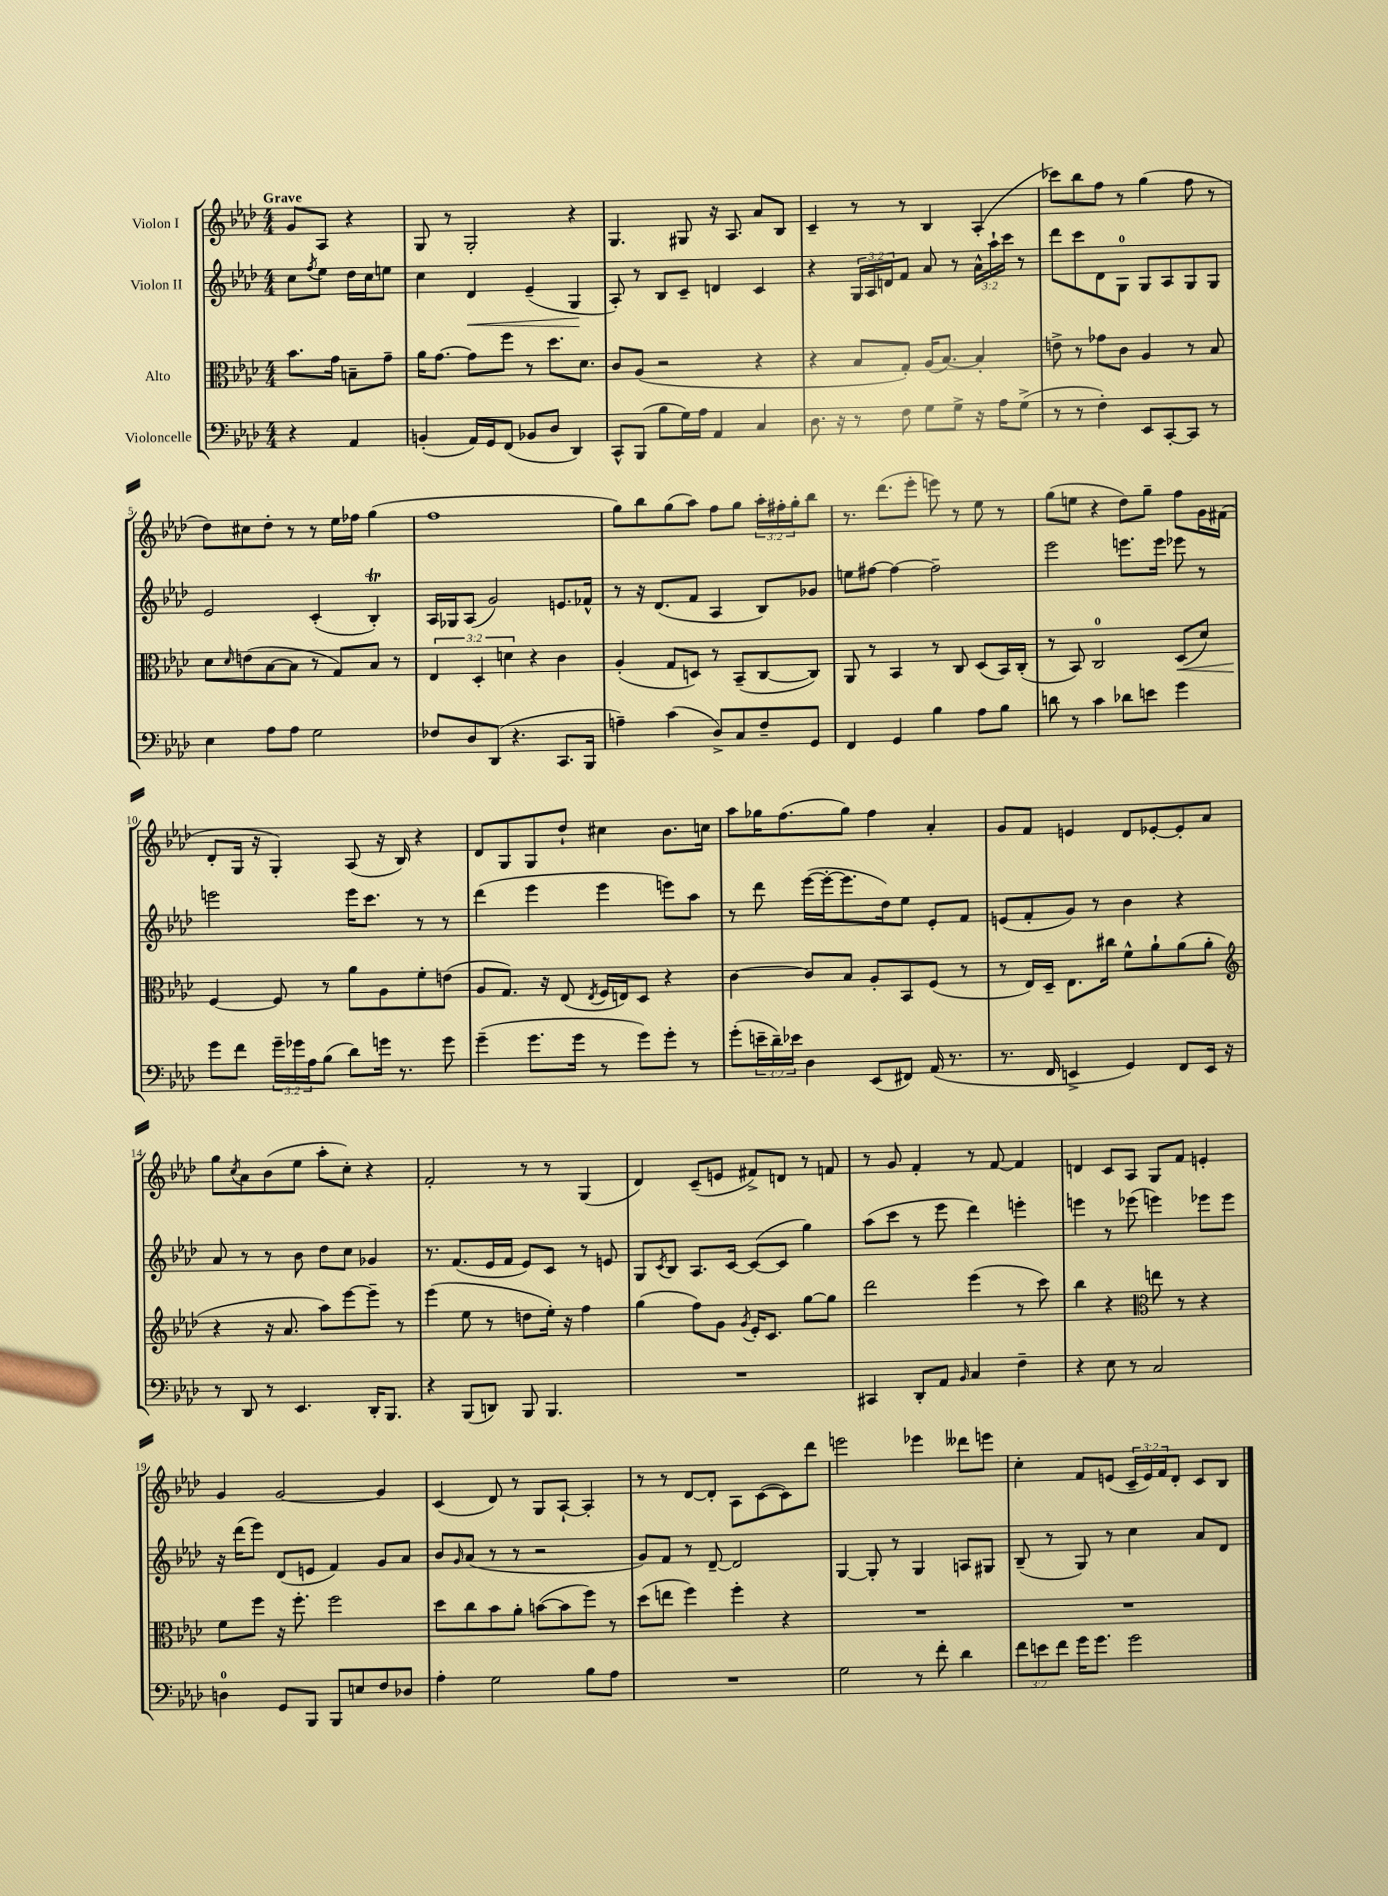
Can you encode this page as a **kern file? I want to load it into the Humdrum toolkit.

**kern	**kern	**kern	**kern
*staff4	*staff3	*staff2	*staff1
*clefF4	*clefC3	*clefG2	*clefG2
*k[b-e-a-d-]	*k[b-e-a-d-]	*k[b-e-a-d-]	*k[b-e-a-d-]
*M4/4	*M4/4	*M4/4	*M4/4
4r	8.b-\L	8cc\L	8g/L
.	.	8qff/	.
.	.	8ee-\J	8A-/J
.	16g\Jk	.	.
4AA-/	8B~\L	16dd-\LL	4r
.	.	16cc\J	.
.	8g~\J	8ee\J	.
=	=	=	=
(4BB'/	16a-\LK	4cc\	8G/
.	[8.g\J	.	.
.	.	.	8r
16AA-/LL)	8g\]L	4d-/	2G'/
16GG/J	.	.	.
(8FF/J	8ff\J	.	.
8BB-/L	8r	(4e-~/	.
8D-/J	8.dd-\L	.	.
4DD-/)	.	4G/	4r
.	8.d-\J	.	.
=	=	=	=
8CC^^/L	8c/L	8A-'/)	4.G/
(8BBB-/J	(8A-/J	8r	.
8B-\L	2r	8B-/L	.
16G\L)	.	8c~/J	8G#/
16A-\JJ	.	.	.
4AA-/	.	4d/	16r
.	.	.	8.A-/
4C/	4r	4c/	8a-/L
.	.	.	8B-/J
=	=	=	=
8.D-\	4r	4r	4c~/
16r	.	.	.
8r	8B-/L	24G/LL	8r
.	.	24A-/	.
.	.	24d/J	.
8F\	8G'/J)	8f/J	8r
8G\L	(16A-/LK	8a-/	4B-/
.	[8.B-/J)	.	.
8G^\J	.	8r	.
16r	4B-'/]	24a-^^\LL	(4A-'/
.	.	24aa-`\	.
16A-\LK	.	.	.
.	.	24ccc\JJ	.
(8G^\J	.	8r	.
=	=	=	=
8r	8e^\	8ddd-\L	8ccc-\L)
8r	8r	8ccc\	8bb-\
4F'\)	8g-\L	8d-\	8ff\J
.	8c\J	8G\J	8r
8EE-/L	4A-/	8G/L	(4gg\
[8CC'/	.	8A-/	.
8CC/]J	8r	8G/	8ff\
8r	8B-/	8G/J	8r
=	=	=	=
4E-\	8d-\L	2e-/	8dd-\L)
.	16qqd-/	.	.
.	(8e\	.	8cc#\
8A-\L	[8B-\	.	8dd-'\J
8A-\J	8B-\]J	.	8r
2G\	8r	(4c'/	8r
.	8G/L)	.	16ee-\LL
.	.	.	16ff-\JJ
.	8B-/J	4B-'/)	(4gg\
.	8r	.	.
=	=	=	=
8F-/L	6E-/	16A-/LL	1ff
.	.	16G-/J	.
8D-/	.	(8A-/J	.
.	6D-'/	.	.
(8DD-/J	.	2g/)	.
.	6d\	.	.
4.r	.	.	.
.	4r	.	.
8.CC/L	4c\	8.e/L	.
16BBB-/Jk	.	16f-^^/Jk	.
=	=	=	=
4A~\)	(4A-'/	8r	8gg\L)
.	.	16r	8bb-\
.	.	(8.d-/L	.
(4c\	8G/L	.	(8gg\
.	8D/J)	8f/J	8aa-\J)
8D-^/L)	8r	4A-/	8ff\L
8C/	(8BB-~/L	.	8gg\J
8F~/	[8C/	8B-/L)	24aa-'\LL
.	.	.	24ff#'\
.	.	.	24gg'\J
8GG/J	8C/]J)	8g-/J	8bb-\J
=	=	=	=
4FF/	8AA-/	8ee\L	8.r
.	8r	[8ff#\J	.
.	.	.	(8.ddd-\L
4GG/	4BB-/	4ff#\_	.
.	.	.	8eee-'\J
4B-\	8r	2ff#~\]	8eee\)
.	8C/	.	8r
8A-\L	(8D-/L	.	8ee-\
8B-\J	16BB-/L)	.	8r
.	(16C'/JJ	.	.
=	=	=	=
8d\	8r	2eee-\	(8gg\L
8r	8BB-/)	.	8ee\J
4c\	2C/	.	4r
8d-\L	.	8.eee\L	8dd-\L)
8e\J	.	.	8gg~\J
.	.	16eee\Jk	.
4g\	(8D-/L	8eee-\	8ff\L
.	8d-/J)	8r	16g\L
.	.	.	(16f#\JJ
=	=	=	=
8g\L	[4F/	2eee\	8d-'/L
8f\J	.	.	16G/Jk
.	.	.	16r
24g~\LL	8F/]	.	4G'/)
24g-\	.	.	.
24A-\J	.	.	.
(8B-\J	8r	.	.
8d-\L)	8a-\L	16eee\LK	(8A-/
.	.	8.ccc\J	.
16g\Jk	8A-\	.	16r
8.r	.	.	16B-/)
.	8f'\	8r	4r
8g\	(8e\J	8r	.
=	=	=	=
(4g~\	8A-/L	(4ddd-\	8d-/L
.	8.G/J)	.	8G/
8.g\L	.	4eee-\	8G/
.	16r	.	.
.	(8E-/	.	8dd-`/J
16g\Jk	.	.	.
.	8qE-/	.	.
8r	16F/LL	4eee-\	4cc#\
.	16E/J)	.	.
8g\L)	8D-/J	.	.
8g'\J	4r	8eee\L)	8.b-\L
8r	.	8aa-\J	.
.	.	.	16cc\Jk
=	=	=	=
(8g'\L	[4c\	8r	8aa-\L
24e~\L	.	8ddd-\	16gg-\K
24d-~\)	.	.	.
.	.	.	(8.ff\
24e-\JJ	.	.	.
4D-\	8c/]L	([16eee-\LL	.
.	.	16eee-'\_J	.
.	8B-/J	8.eee-\]	8gg-\J)
(8EE-/L	8A-'/L	.	4ff\
.	.	16dd-\k)	.
8FF#/J)	8BB-/	8ee-\J	.
(16AA-/	(8F/J	8e-'/L	4a-'/
8.r	.	.	.
.	8r	8f/J	.
=	=	=	=
8.r	8r	(8e/L	8g/L
.	16E-/LL)	8f'/	8f/J
16FF/	16D-~/JJ	.	.
4EE^/	8.E-\L	8g/J)	4e/
.	.	8r	.
.	16cc#\Jk	.	.
4GG/)	8f^^\L	4b-\	8d-/L
.	8a-`\	.	[8e-'/
8FF/L	(8a-\	4r	8e-'/]
16EE/Jk	8a-'\J	.	8a-/J
16r	.	.	.
=	=	=	=
*	*clefG2	*	*
8r	4r	8a-/	8gg\L
.	.	.	8qcc/
8DD-/	.	8r	8a-\
8r	16r	8r	(8b-\
.	8.a-/	.	.
4.EE-/	.	8b-\	8ee-\J
.	8aa-\L)	8dd-\L	8aa-'\L
.	[8eee-\	8cc\J	8cc'\J)
16DD-'/LK	8eee-~\]J	4g-/	4r
8.BBB-/J	.	.	.
.	8r	.	.
=	=	=	=
4r	(4eee-\	8.r	2f'/
.	.	(8.f/L	.
(8BBB-/L	8ee-\	.	.
8DD/J)	8r	16e-/L	.
.	.	16f/JJ	.
8BBB-/	8dd\L	8e-/L)	8r
4.BBB-/	16ee-'\Jk)	8c/J	8r
.	16r	.	.
.	4ff\	8r	(4G/
.	.	8e/	.
=	=	=	=
1r	(4gg\	8G/L	4d-/)
.	.	8qc/	.
.	.	8B-/J	.
.	8ff\L)	8.A-/L	(8c~/L
.	8g\J	.	8e/J
.	.	[16c/Jk	.
.	8qg/	.	.
.	16e-'/LK	(8c/_L	8f#^/L)
.	8.c/J	.	.
.	.	8c/]J	8d/J
.	[8gg\L	4gg\)	8r
.	8gg\]J	.	8f/
=	=	=	=
4CC#/	2ddd-\	(8aa-\L	8r
.	.	8ccc\J	8g/
8DD-'/L	.	8r	4f'/
8AA-/J	.	8eee-\	.
16qqBB-/	.	.	.
4C/	(4eee-\	4ddd-\)	8r
.	.	.	[8f/
4F~\	8r	4eee'\	4f/]
.	8ccc\)	.	.
=	=	=	=
4r	4bb-\	4eee\	4d/
8E-\	4r	8r	8c/L
8r	.	(8eee-\	8A-/J
*	*clefC3	*	*
2C/	8ee\	4eee\)	8G/L
.	8r	.	8f/J
.	4r	8eee-\L	4e'/
.	.	8eee-\J	.
=	=	=	=
4D\	8f\L	16r	4g/
.	.	(16ddd-\LK	.
.	8ff\J	8eee-\J)	.
8GG/L	16r	(8d-/L	[2g/
.	8.ff'\	.	.
8BBB-/J	.	8e/J	.
8BBB-/L	2ff\	4f/)	.
8E/	.	.	.
8F/	.	8g/L	4g/]
8D-/J	.	8a-/J	.
=	=	=	=
4A-'\	8dd-\L	8b-/L	(4c/
.	.	16qqg/	.
.	8cc\	(8a-/J	.
2G\	8b-\	8r	8d-/)
.	8a-'\J	8r	8r
.	([8b\L	2r	8G/L
.	8b\]	.	[8A-`/J
8B-\L	8ff\J)	.	4A-'/]
8A-\J	8r	.	.
=	=	=	=
1r	(8dd-\L	8g/L)	8r
.	8ee\J	8f/J	8r
.	4ff\)	8r	[8d-/L
.	.	[8d-~/	8d-'/]J
.	4ff'\	2d-/]	8A-\L
.	.	.	([8c\
.	4r	.	8c\])
.	.	.	8ddd-\J
=	=	=	=
2G\	1r	[4G/	2eee\
.	.	8G'/]	.
.	.	8r	.
8r	.	4G/	4eee-\
8f'\	.	.	.
4d-\	.	8A/L	8ddd--\L
.	.	8G#/J	8eee\J
=	=	=	=
12f\L	1r	(8B-~/	4cc'\
12e\	.	.	.
.	.	8r	.
12f\J	.	.	.
16g\LK	.	8G/)	8f/L
8.g\J	.	.	.
.	.	8r	(8e/J
2g\	.	4cc\	24c~/LL
.	.	.	24e/)
.	.	.	24f/J
.	.	.	8d-'/J
.	.	8a-/L	8c/L
.	.	8d-/J	8B-/J
==	==	==	==
*-	*-	*-	*-
